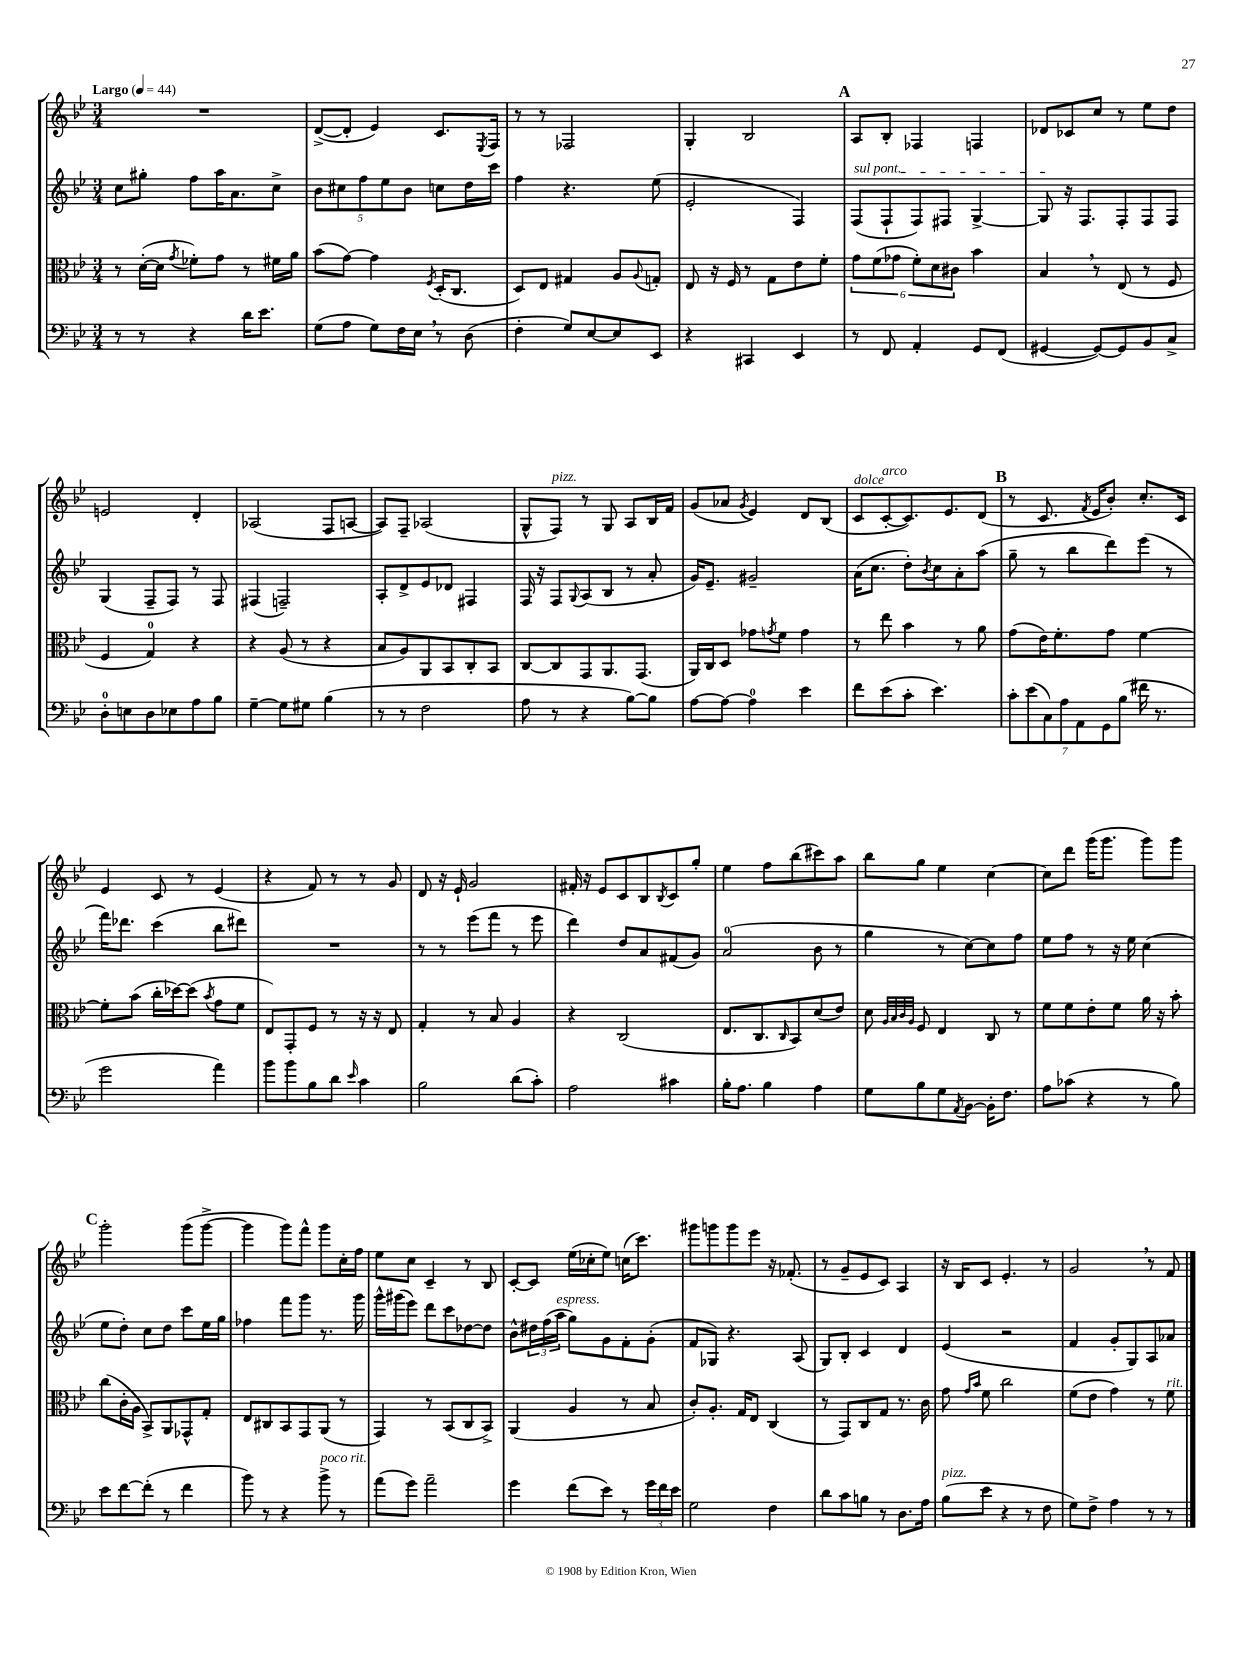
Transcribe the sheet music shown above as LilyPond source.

<<
\new StaffGroup <<
\new Staff = "s0" {
    \clef treble \key bes \major \numericTimeSignature \time 3/4 \tempo "Largo" 4 = 44
    R2. |
    d'8~->( d'8-. ees'4) c'8. \acciaccatura { ees8 } f16 |
    r8 r8 fes2 |
    g4-. bes2 |
    \mark \markup { \bold "A" } a8 bes8-. fes4 f4 |
    des'8 ces'8 c''8 r8 ees''8 d''8 |
    e'2 d'4-. |
    aes2( f8 a8~ |
    a8) f8-- aes2( |
    g8-^ f8^\markup { \italic "pizz." }) r8 g8 a8 bes16 f'16 |
    g'8( aes'8 \acciaccatura { g'8 } ees'4) d'8 bes8( |
    c'8^\markup { \italic "dolce" } c'8~-.^\markup { \italic "arco" } c'8.) ees'8. d'8( |
    \mark \markup { \bold "B" } r8 c'8. \acciaccatura { f'8 } ees'16 bes'8-.) c''8.-. c'16 |
    ees'4 c'8 r8 ees'4( |
    r4 f'8) r8 r8 g'8 |
    d'8 r16 ees'16-! g'2 |
    fis'16-. r16 ees'8 c'8 bes8 \acciaccatura { bes8 } c'8 g''8-. |
    ees''4 f''8 bes''8( cis'''8) a''8 |
    bes''8 g''8 ees''4 c''4~ |
    c''8 d'''8 g'''16( g'''8. g'''8) g'''8 |
    \mark \markup { \bold "C" } g'''2-. g'''8( g'''8~-> |
    g'''4 g'''8) f'''8-^ g'''8 c''16-. f''16 |
    ees''8 c''8 c'4-- r8 bes8 |
    c'8~-. c'8 ees''16( ces''16-. ees''8) c''16( c'''8.) |
    gis'''8 g'''8 g'''8 ees'''8 r16 fes'8.-.( |
    r8 g'8-- ees'8 c'8) a4 |
    r16 bes16 c'8 ees'4.-. r8 |
    g'2 \breathe r8 f'8 \bar "|." |
}
\new Staff = "s1" {
    \clef treble \key bes \major \numericTimeSignature \time 3/4
    c''8 gis''8-. f''8 a''16 a'8. c''8-> |
    \tuplet 5/4 { bes'8 cis''8 f''8 ees''8 bes'8 } c''8 d''16 c'''16 |
    f''4 r4. ees''8( |
    ees'2-. f4) |
    \mark \markup { \bold "A" } \once \override TextSpanner.bound-details.left.text = \markup { \italic "sul pont." } f8\startTextSpan( f8-! f8) fis8 g4~-> |
    g8\stopTextSpan r16 f8. f8-. f8 f8 |
    g4( f8-- f8) r8 f8 |
    fis4( f2--) |
    a8-. d'8-> ees'8 des'8 fis4 |
    f16 r16 f8 \appoggiatura { g8 } a8( bes8 r8 a'8-. |
    g'16) ees'8.-- gis'2-- |
    a'16( c''8. d''8-.) \acciaccatura { bes'8 } c''8 a'8-. a''8( |
    \mark \markup { \bold "B" } g''8-- r8 bes''8 d'''8) ees'''8( r8 |
    f'''16) des'''8. c'''4( bes''8 dis'''8) |
    R2. |
    r8 r8 ees'''8( f'''8 r8 ees'''8 |
    d'''4) d''8 a'8 fis'8( g'8) |
    a'2-0( bes'8 r8 |
    g''4 r8 c''8~) c''8 f''8 |
    ees''8 f''8 r8 r16 ees''16 c''4( |
    \mark \markup { \bold "C" } ees''8 d''8-.) c''8 d''8 c'''8 ees''16 g''16 |
    fes''4 f'''8 g'''8 r8. g'''16 |
    g'''16-^ gis'''16( ees'''8) d'''8 c'''8 des''8~ des''8 |
    bes'8-^ \tuplet 3/2 { dis''16 f''16( a''16^\markup { \italic "espress." } } g''8) g'8 f'8-. g'8-.( |
    f'8 ges8) r4. a8( |
    g8) bes8-. c'4 d'4 |
    ees'4( r2 |
    f'4 g'8-. g8) a8 aes'8 \bar "|." |
}
\new Staff = "s2" {
    \clef alto \key bes \major \numericTimeSignature \time 3/4
    r8 d'16~-.( d'16 \acciaccatura { g'8 } fes'8-.) g'8 r8 fis'16 a'16 |
    bes'8( g'8~) g'4 \acciaccatura { f8 } d16-.( c8. |
    d8) ees8 gis4 a8 \appoggiatura { a8 } g8-. |
    ees8 r16 f16 r8 g8 ees'8 f'8-. |
    \mark \markup { \bold "A" } \tuplet 6/4 { g'8 f'8( ges'8 f'8-.) d'8 cis'8 } bes'4 |
    bes4 \breathe r8 ees8( r8 f8 |
    f4 g4-0) r4 |
    r4 a8( r8 r4 |
    bes8 a8) a,8 bes,8 c8-. bes,8 |
    c8~ c8 g,8 a,8. g,8.( |
    a,16) c16 d8 ges'8 \acciaccatura { g'8 } f'8 g'4 |
    r8 ees''8 bes'4 r8 a'8 |
    \mark \markup { \bold "B" } g'8( ees'16) f'8.-. g'8 f'4~ |
    f'8-. bes'8( c''16-. des''16~) des''8( \acciaccatura { bes'8 } g'8 f'8 |
    ees8) g,8-. f8 r8 r16 r16 ees8 |
    g4-. r8 bes8 a4 |
    r4 c2( |
    ees8. c8. \grace { c16 } bes,8) d'8( ees'8) |
    d'8 \grace { a32 bes32 c'32 a32 } f8 ees4 c8 r8 |
    f'8 f'8 ees'8-. f'8 a'16 r16 bes'8-. |
    \mark \markup { \bold "C" } c''8( c'16-. a16 bes,8->) a,8 ges,8-^ g8-. |
    ees8 cis8 bes,8 g,8 a,8( r8 |
    g,4) r8 bes,8( c8 bes,8->) |
    a,4( a4 r8 bes8 |
    c'8-.) a8.-. g16 ees8 c4( |
    r8 g,8) c8 g8 r8. c'16 |
    g'8 \grace { g'16 bes'16 } f'8 c''2 |
    f'8( ees'8 g'4) r8 f'8^\markup { \italic "rit." } \bar "|." |
}
\new Staff = "s3" {
    \clef bass \key bes \major \numericTimeSignature \time 3/4
    r8 r8 r4 d'16 ees'8. |
    g8( a8 g8) f16 ees16 \breathe r8 d8( |
    f4-. g8) ees8~ ees8 ees,8 |
    r4 cis,4 ees,4 |
    \mark \markup { \bold "A" } r8 f,8 a,4-. g,8 f,8( |
    gis,4~ gis,8~) gis,8 bes,8 c8-> |
    d8-0-. e8 d8 ees8 a8 bes8 |
    g4~-- g8 gis8 bes4( |
    r8 r8 f2 |
    a8 r8 r4 bes8~) bes8 |
    a8~ a8~ a4-0 ees'4 |
    f'8 ees'8( c'8-. ees'4.) |
    \mark \markup { \bold "B" } \tuplet 7/4 { c'8-. ees'8( c8) a8 a,8 g,8 bes8( } fis'16 r8. |
    g'2 a'4) |
    bes'8 bes'8 bes8 d'8 \grace { ees'16 } c'4 |
    bes2 d'8( c'8-.) |
    a2 cis'4 |
    bes16-. a8. bes4 a4 |
    g8 bes8 g8 \acciaccatura { a,8 } bes,8~ bes,16-. f8. |
    a8 ces'8( r4 r8 bes8) |
    \mark \markup { \bold "C" } ees'8 f'8~ f'8-.( r8 f'4 |
    bes'8) r8 r4 bes'8->^\markup { \italic "poco rit." } r8 |
    a'8( g'8) a'2-- |
    g'4 f'8( ees'8) r8 \tuplet 3/2 { g'16 f'16 ees'16 } |
    g2 f4 |
    d'8 c'8 b8 r8 d8. a16 |
    bes8^\markup { \italic "pizz." }( ees'8 r4 r8 f8 |
    g8) f8-> a4 r8 r8 \bar "|." |
}
>>
>>
\layout { \context { \Score \remove "Bar_number_engraver" } }
